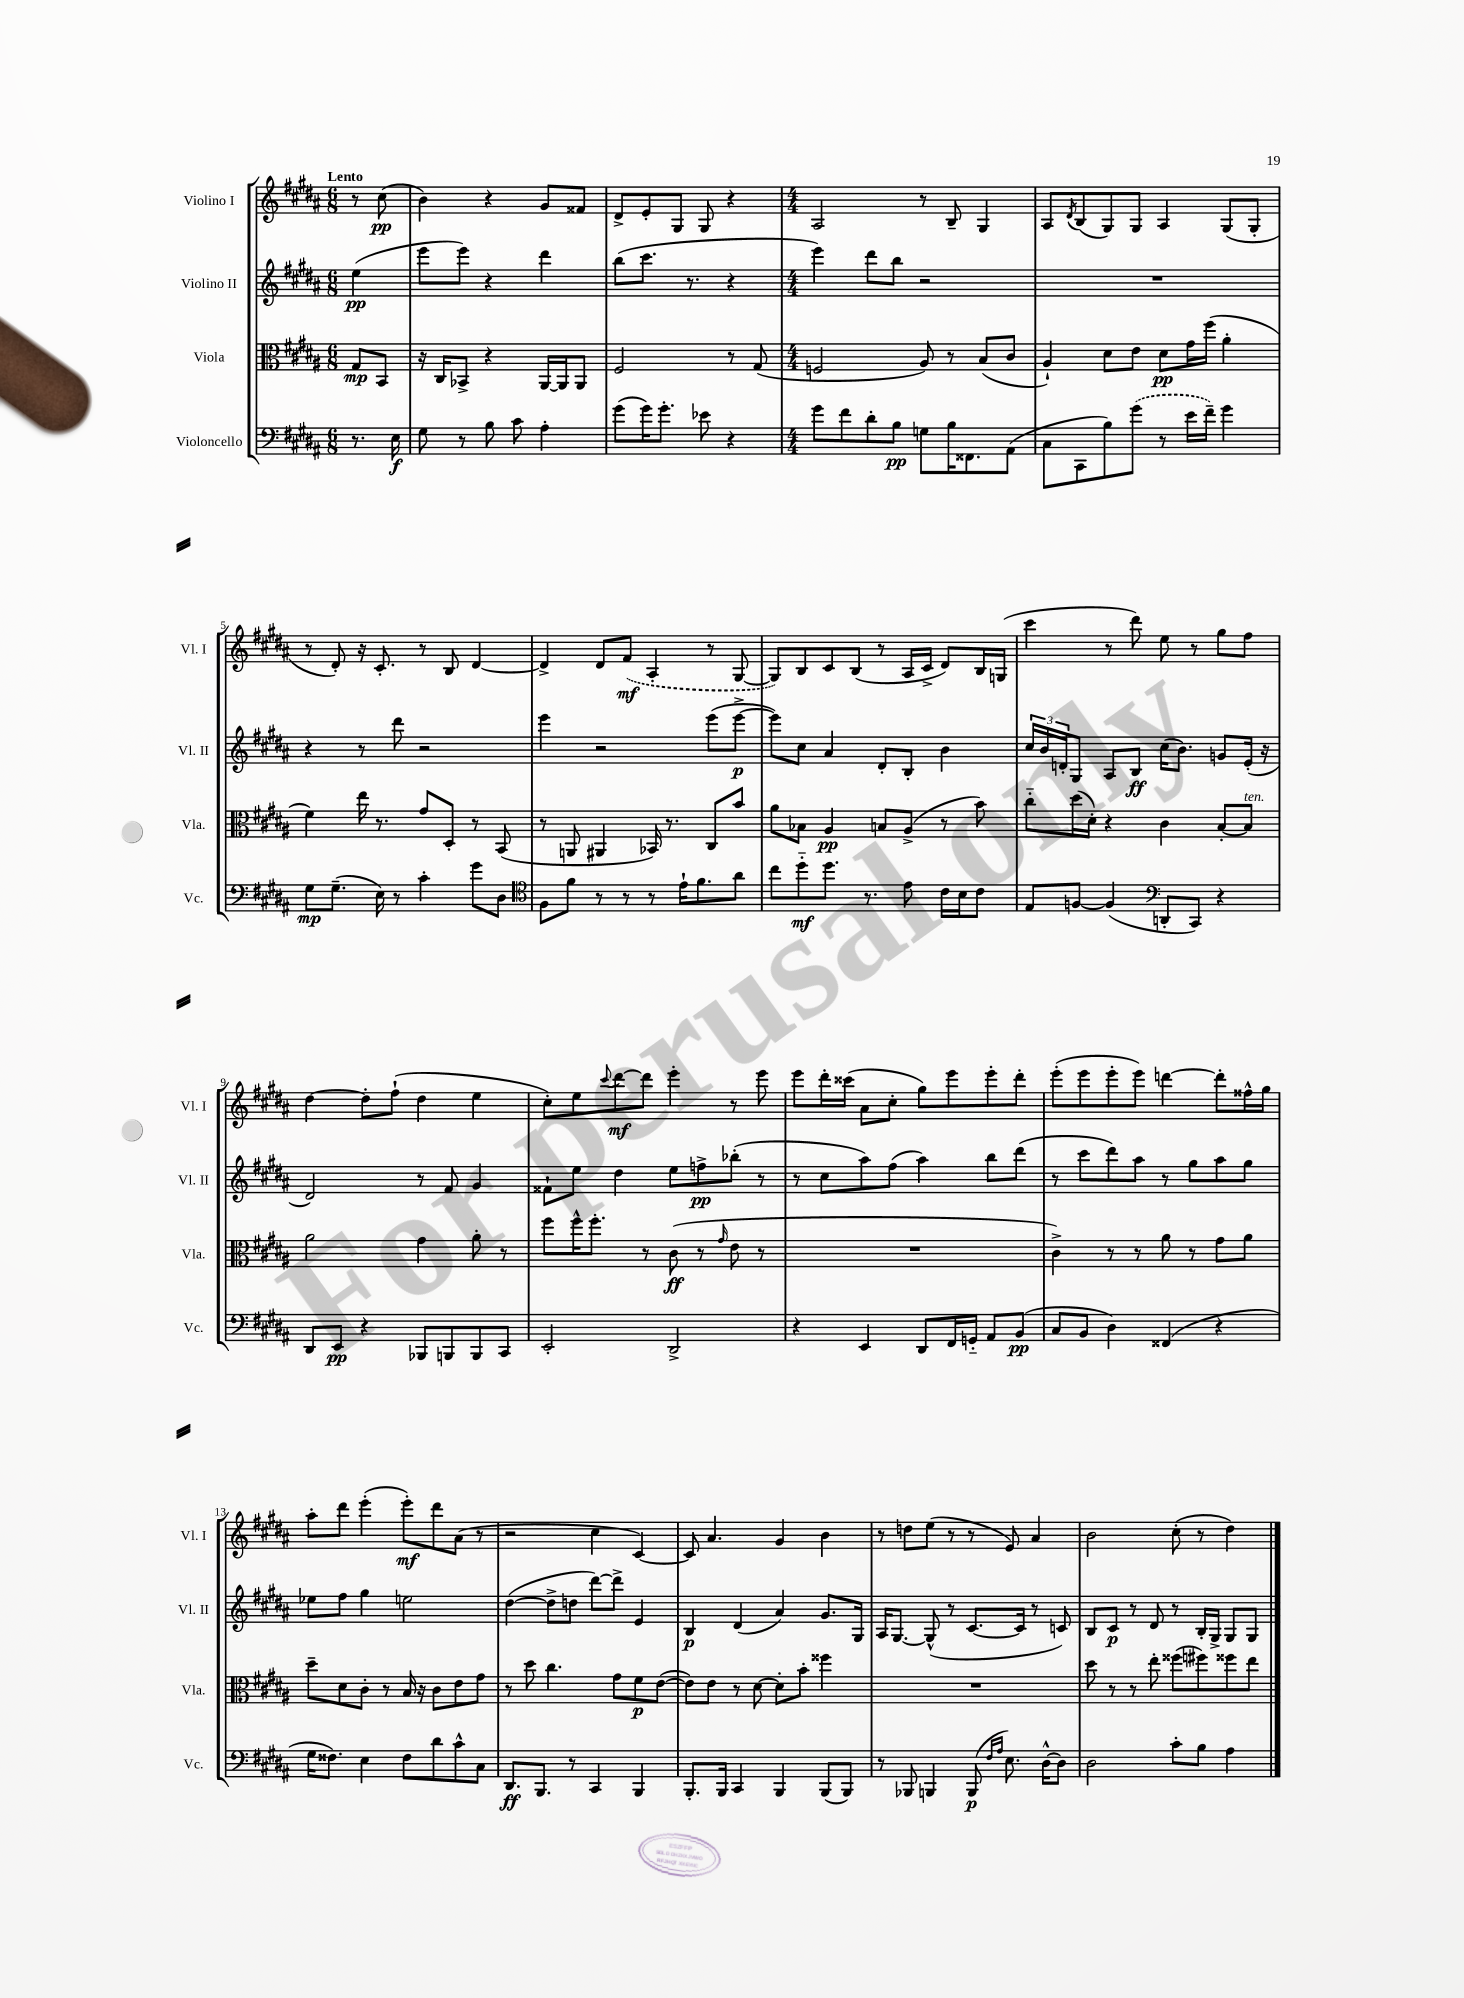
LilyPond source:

<<
\new StaffGroup <<
\new Staff = "s0" \with { instrumentName = "Violino I" shortInstrumentName = "Vl. I" } {
    \clef treble \key b \major \numericTimeSignature \time 6/8 \partial 4 \tempo "Lento"
    r8 cis''8\pp( |
    b'4) r4 gis'8 fisis'8 |
    dis'8-> e'8-. gis8 gis8 r4 |
    \numericTimeSignature \time 4/4 ais2 r8 b8-- gis4 |
    ais8 \acciaccatura { dis'8 } b8( gis8) gis8 ais4 gis8( gis8-. |
    r8 dis'8-.) r16 cis'8.-. r8 b8 dis'4~ |
    dis'4-> dis'8 \once \slurDashed fis'8\mf( ais4-. r8 gis8~ |
    gis8) b8 cis'8 b8( r8 ais16 cis'16-> dis'8) b16 g16( |
    cis'''4 r8 dis'''8) e''8 r8 gis''8 fis''8 |
    dis''4~ dis''8-. fis''8-!( dis''4 e''4 |
    cis''8-.) e''8 \appoggiatura { cis'''8 } dis'''8~\mf dis'''8 e'''4-. r8 e'''8 |
    e'''8 dis'''16-. cisis'''16( ais'8 cis''8-. gis''8) e'''8 e'''8-. dis'''8-. |
    e'''8-.( e'''8 e'''8-. e'''8) d'''4~ d'''8-. fisis''16-^ gis''16 |
    ais''8-. dis'''8 e'''4-.( e'''8-.\mf) dis'''8 ais'8( r8 |
    r2 cis''4 cis'4~) |
    cis'8 ais'4. gis'4 b'4 |
    r8 d''8 e''8( r8 r8 e'8) ais'4 |
    b'2 cis''8-.( r8 dis''4) \bar "|." |
}
\new Staff = "s1" \with { instrumentName = "Violino II" shortInstrumentName = "Vl. II" } {
    \clef treble \key b \major \numericTimeSignature \time 6/8 \partial 4
    e''4\pp( |
    e'''8 e'''8) r4 dis'''4 |
    b''8( cis'''8. r8. r4 |
    \numericTimeSignature \time 4/4 e'''4) dis'''8 b''8 r2 |
    R1 |
    r4 r8 dis'''8 r2 |
    e'''4 r2 e'''8( e'''8~->\p |
    e'''8) cis''8 ais'4 dis'8-. b8-. b'4 |
    \tuplet 3/2 { cis''16 b'16 d'16-. } gis8 ais8 b8\ff cis''16( b'8.) g'8 e'16-.( r16 |
    dis'2) r8 fis'8 gis'4 |
    fisis'8-! e''8 dis''4 e''8 f''8->\pp bes''8-.( r8 |
    r8 cis''8 ais''8) fis''8( ais''4) b''8 dis'''8( |
    r8 cis'''8 dis'''8) ais''8 r8 gis''8 ais''8 gis''8 |
    ees''8 fis''8 gis''4 e''2 |
    dis''4~( dis''8-> d''8 dis'''8~) dis'''8-> e'4 |
    b4\p dis'4( ais'4) gis'8. gis16 |
    ais16 gis8.~ gis8-^( r8 cis'8.~ cis'16 r8 c'8) |
    b8 cis'8\p r8 dis'8 r8 b16-. gis16-> gis8 gis8 \bar "|." |
}
\new Staff = "s2" \with { instrumentName = "Viola" shortInstrumentName = "Vla." } {
    \clef alto \key b \major \numericTimeSignature \time 6/8 \partial 4
    gis8\mp b,8 |
    r16 cis16 bes,8-> r4 ais,16~ ais,16 ais,8 |
    fis2 r8 gis8( |
    \numericTimeSignature \time 4/4 f2 ais8) r8 b8( cis'8 |
    ais4-!) dis'8 e'8 dis'8\pp gis'16 fis''16( ais'4-. |
    fis'4) e''16 r8. gis'8 dis8-. r8 b,8( |
    r8 a,8 ais,4 bes,16) r8. cis8 b'8 |
    ais'8 bes8 ais4\pp b8 ais8->( r8 b'8) |
    cis''8-_ dis''16( dis'16-.) r4 cis'4 b8~-. b8^\markup { \italic "ten." } |
    ais'2 gis'4 ais'8-. r8 |
    fis''8 fis''16-^ fis''8.-. r8 cis'8\ff( r8 \grace { gis'16 } e'8 r8 |
    R1 |
    cis'4->) r8 r8 ais'8 r8 gis'8 ais'8 |
    dis''8-- dis'8 cis'8-. r8 b16 r16 cis'8 e'8 gis'8 |
    r8 dis''8 cis''4. gis'8 fis'8\p e'8~( |
    e'8) e'8 r8 dis'8~ dis'8-. b'8-. fisis''4 |
    R1 |
    dis''8 r8 r8 e''8-. fisis''8( fis''8) fisis''8 e''8 \bar "|." |
}
\new Staff = "s3" \with { instrumentName = "Violoncello" shortInstrumentName = "Vc." } {
    \clef bass \key b \major \numericTimeSignature \time 6/8 \partial 4
    r8. e16\f |
    gis8 r8 b8 cis'8 ais4-. |
    gis'8( gis'16) gis'8.-. ees'8 r4 |
    \numericTimeSignature \time 4/4 gis'8 fis'8 dis'8-. b8\pp g8 b16 fisis,8. ais,8( |
    cis8 cis,8 b8) \once \slurDashed gis'8( r8 e'16 fis'16--) gis'4 |
    gis8\mp gis8.--( e16) r8 cis'4-. gis'8 dis8 |
    \clef tenor fis8 fis'8 r8 r8 r8 e'16-! fis'8. ais'8 |
    cis''8 dis''8-_\mf dis''8. r8. e'8 cis'16 b16 cis'8 |
    e8 f8~ f4( \clef bass d,8-. cis,8) r4 |
    dis,8 e,8\pp r4 bes,,8 b,,8 b,,8 cis,8 |
    e,2-. dis,2-> |
    r4 e,4 dis,8 fis,16 g,16-_ ais,8 b,8\pp( |
    cis8 b,8 dis4) fisis,4( r4 |
    gis16 fisis8.) e4 fisis8 dis'8 cis'8-^ cis8 |
    dis,8.\ff b,,8. r8 cis,4 b,,4 |
    b,,8.-. b,,16 cis,4 b,,4 b,,8( b,,8) |
    r8 bes,,8 b,,4 b,,8\p( \grace { fis16 ais16 } e8.) dis16~-^ dis8 |
    dis2 cis'8-. b8 ais4 \bar "|." |
}
>>
>>
